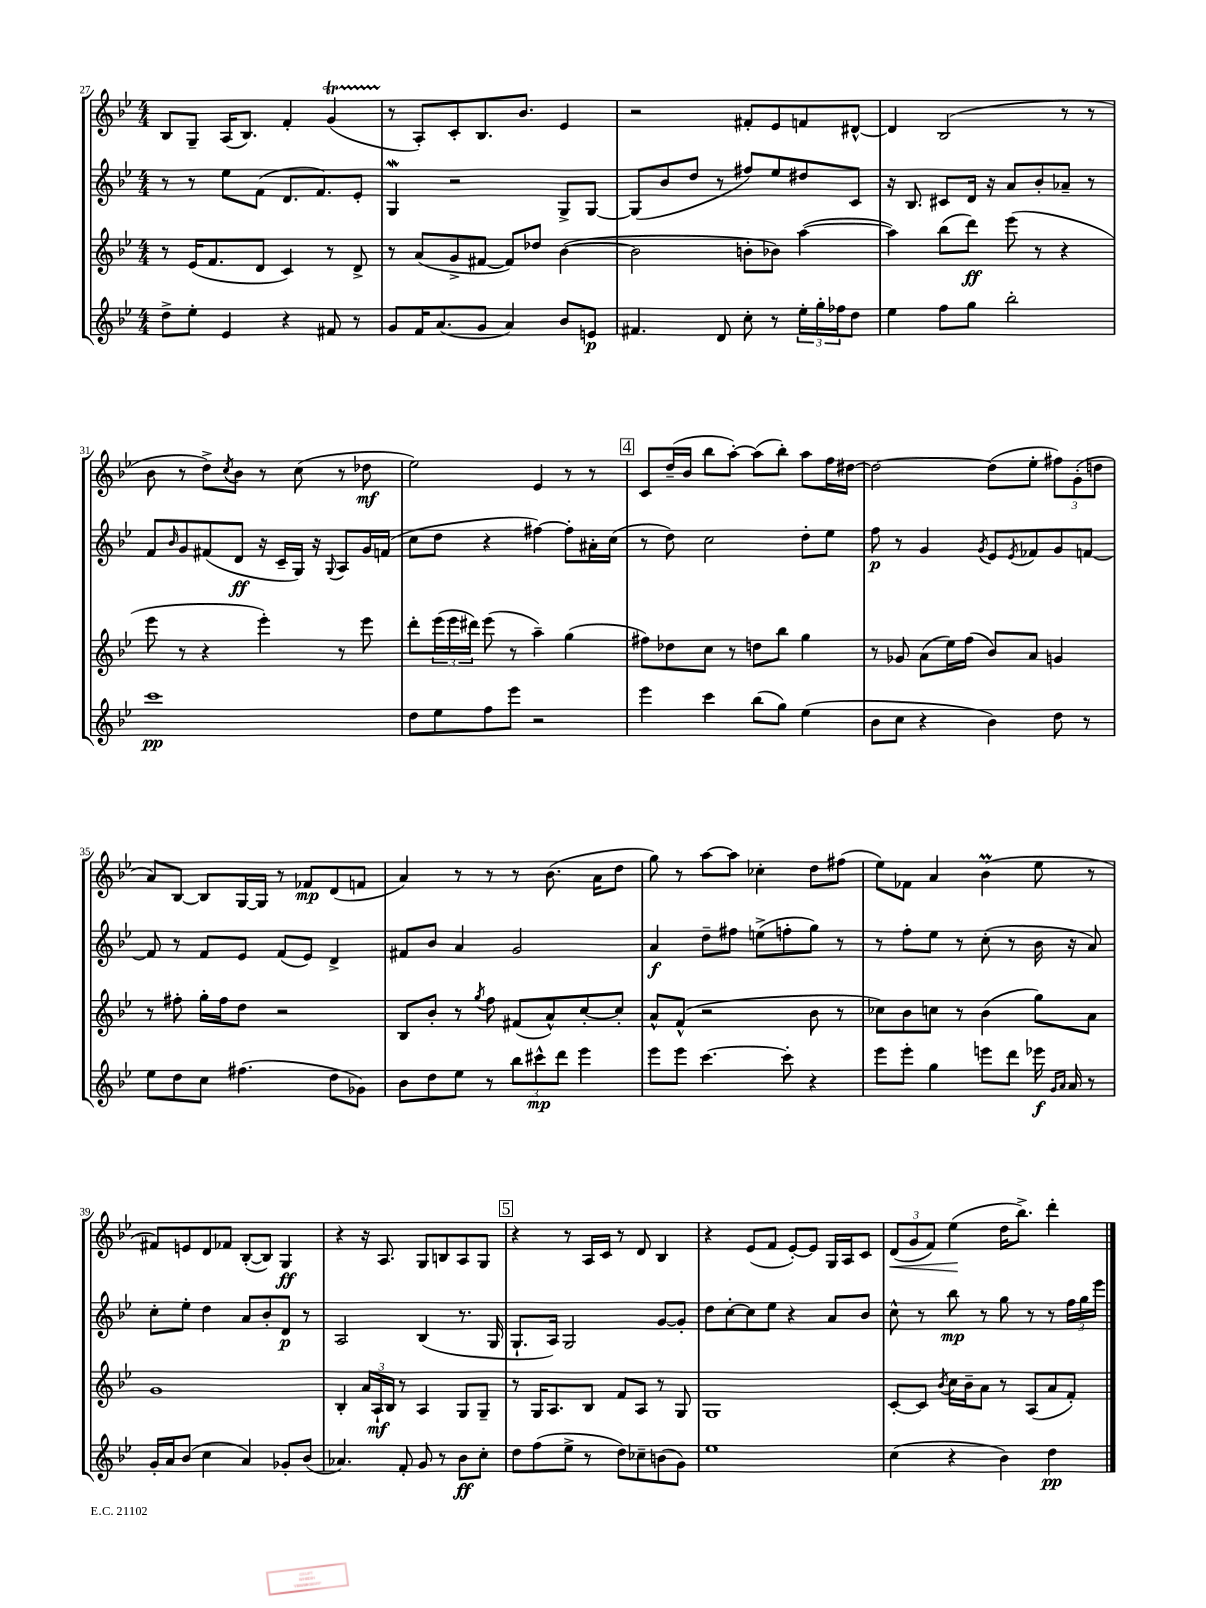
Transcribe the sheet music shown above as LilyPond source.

<<
\new StaffGroup <<
\new Staff = "s0" {
    \clef treble \key bes \major \numericTimeSignature \time 4/4
    bes8 g8-- a16( bes8.) f'4-. g'4\startTrillSpan( |
    r8\stopTrillSpan a8-.) c'8-. bes8. bes'8. ees'4 |
    r2 fis'8-. ees'8 f'8 dis'8~-^ |
    dis'4 bes2( r8 r8 |
    bes'8 r8 d''8->) \acciaccatura { c''8 } bes'8 r8 c''8( r8 des''8\mf |
    ees''2) ees'4 r8 r8 |
    \mark \markup { \box "4" } c'8 d''16--( bes'16 bes''8 a''8~-.) a''8( bes''8-.) a''8 f''16 dis''16~ |
    dis''2~ dis''8( ees''8-. \tuplet 3/2 { fis''8) g'8-.( d''8 } |
    a'8) bes8~ bes8 g16~ g16 r8 fes'8\mp d'8( f'8 |
    a'4) r8 r8 r8 bes'8.( a'16 d''8 |
    g''8) r8 a''8~ a''8 ces''4-. d''8 fis''8( |
    ees''8) fes'8 a'4 bes'4\prall( ees''8 r8 |
    fis'8) e'8 d'8 fes'8 bes8~-.( bes8) g4\ff |
    r4 r16 a8. g8 b8 a8 g8 |
    \mark \markup { \box "5" } r4 r8 a16 c'16 r8 d'8 bes4 |
    r4 ees'8( f'8 ees'8~-.) ees'8 g16 a16 c'8 |
    \tuplet 3/2 { d'8\<( g'8 f'8) } ees''4\!( d''16 bes''8.->) d'''4-. \bar "|." |
}
\new Staff = "s1" {
    \clef treble \key bes \major \numericTimeSignature \time 4/4
    r8 r8 ees''8 f'8( d'8. f'8.) ees'8-. |
    g4\mordent r2 g8-> g8~ |
    g8( bes'8 d''8 r8 fis''8) ees''8 dis''8 c'8 |
    r16 bes8. cis'8 d'16 r16 a'8 bes'8-. aes'8-- r8 |
    f'8 \grace { bes'16 } g'8 fis'8( d'8\ff r16 c'16-- g16) r16 \appoggiatura { g8 } a8 g'16 f'16( |
    c''8 d''8 r4 fis''4~) fis''8-. ais'16-. c''16( |
    \mark \markup { \box "4" } r8 d''8) c''2 d''8-. ees''8 |
    f''8\p r8 g'4 \acciaccatura { g'8 } ees'8 \acciaccatura { ees'8 } fes'8 g'8 f'8~ |
    f'8 r8 f'8 ees'8 f'8( ees'8) d'4-> |
    fis'8 bes'8 a'4 g'2 |
    a'4\f d''8-- fis''8 e''8->( f''8-. g''8) r8 |
    r8 f''8-. ees''8 r8 c''8-.( r8 bes'16 r16 a'8) |
    c''8-. ees''8-. d''4 a'8 bes'8-. d'8\p r8 |
    a2 bes4( r8. g16 |
    \mark \markup { \box "5" } g8.-! a16) g2 g'8~ g'8-. |
    d''8 c''8~-. c''8 ees''8 r4 a'8 bes'8 |
    c''8-^ r8 bes''8\mp r8 g''8 r8 r8 \tuplet 3/2 { f''16 g''16 ees'''16 } \bar "|." |
}
\new Staff = "s2" {
    \clef treble \key bes \major \numericTimeSignature \time 4/4
    r8 ees'16( f'8. d'8 c'4) r8 d'8-> |
    r8 a'8( g'8-> fis'8~ fis'8) des''8 bes'4~( |
    bes'2 b'8-. bes'8) a''4~( |
    a''4) bes''8( d'''8\ff) ees'''8( r8 r4 |
    ees'''8 r8 r4 ees'''4-.) r8 ees'''8 |
    d'''8-. \tuplet 3/2 { ees'''16( ees'''16 dis'''16) } ees'''8( r8 a''4--) g''4( |
    \mark \markup { \box "4" } fis''8) des''8 c''8 r8 d''8 bes''8 g''4 |
    r8 ges'8 a'8( ees''16) f''16( bes'8) a'8 g'4 |
    r8 fis''8-. g''16-. fis''16 d''8 r2 |
    bes8 bes'8-. r8 \acciaccatura { g''8 } f''8 fis'8( a'8-^) c''8~-. c''8-. |
    a'8-^ f'8-^( r2 bes'8 r8 |
    ces''8) bes'8 c''8 r8 bes'4( g''8) a'8 |
    g'1 |
    bes4-. \tuplet 3/2 { a'16 a16-!\mf bes16 } r8 a4 g8 g8-- |
    \mark \markup { \box "5" } r8 g16 a8. bes8 f'8 a8 r8 g8 |
    g1 |
    c'8~-. c'8 \acciaccatura { bes'8 } c''16 bes'16-- a'8 r8 a8( a'8 f'8-.) \bar "|." |
}
\new Staff = "s3" {
    \clef treble \key bes \major \numericTimeSignature \time 4/4
    d''8-> ees''8-. ees'4 r4 fis'8 r8 |
    g'8 f'16 a'8.( g'8 a'4) bes'8 e'8\p |
    fis'4. d'8 c''8-. r8 \tuplet 3/2 { ees''16-. g''16-. fes''16 } d''8 |
    ees''4 f''8 g''8 bes''2-. |
    c'''1\pp |
    d''8 ees''8 f''8 ees'''8 r2 |
    \mark \markup { \box "4" } ees'''4 c'''4 bes''8( g''8) ees''4( |
    bes'8 c''8 r4 bes'4) d''8 r8 |
    ees''8 d''8 c''8 fis''4.( d''8 ges'8) |
    bes'8 d''8 ees''8 r8 \tuplet 3/2 { bes''8 cis'''8-^\mp d'''8 } ees'''4 |
    ees'''8 ees'''8 c'''4.~ c'''8-. r4 |
    ees'''8 ees'''8-. g''4 e'''8 d'''8 ees'''16\f \grace { g'16 a'16 } a'16 r8 |
    g'16-. a'16 bes'8( c''4 a'4) ges'8-. bes'8( |
    aes'4.) f'8-. g'8 r8 bes'8\ff c''8-. |
    \mark \markup { \box "5" } d''8 f''8( ees''8-> r8 d''8) ces''8-- b'8( g'8) |
    ees''1 |
    c''4( r4 bes'4) d''4\pp \bar "|." |
}
>>
>>
\layout { \context { \Score currentBarNumber = #27 } }
